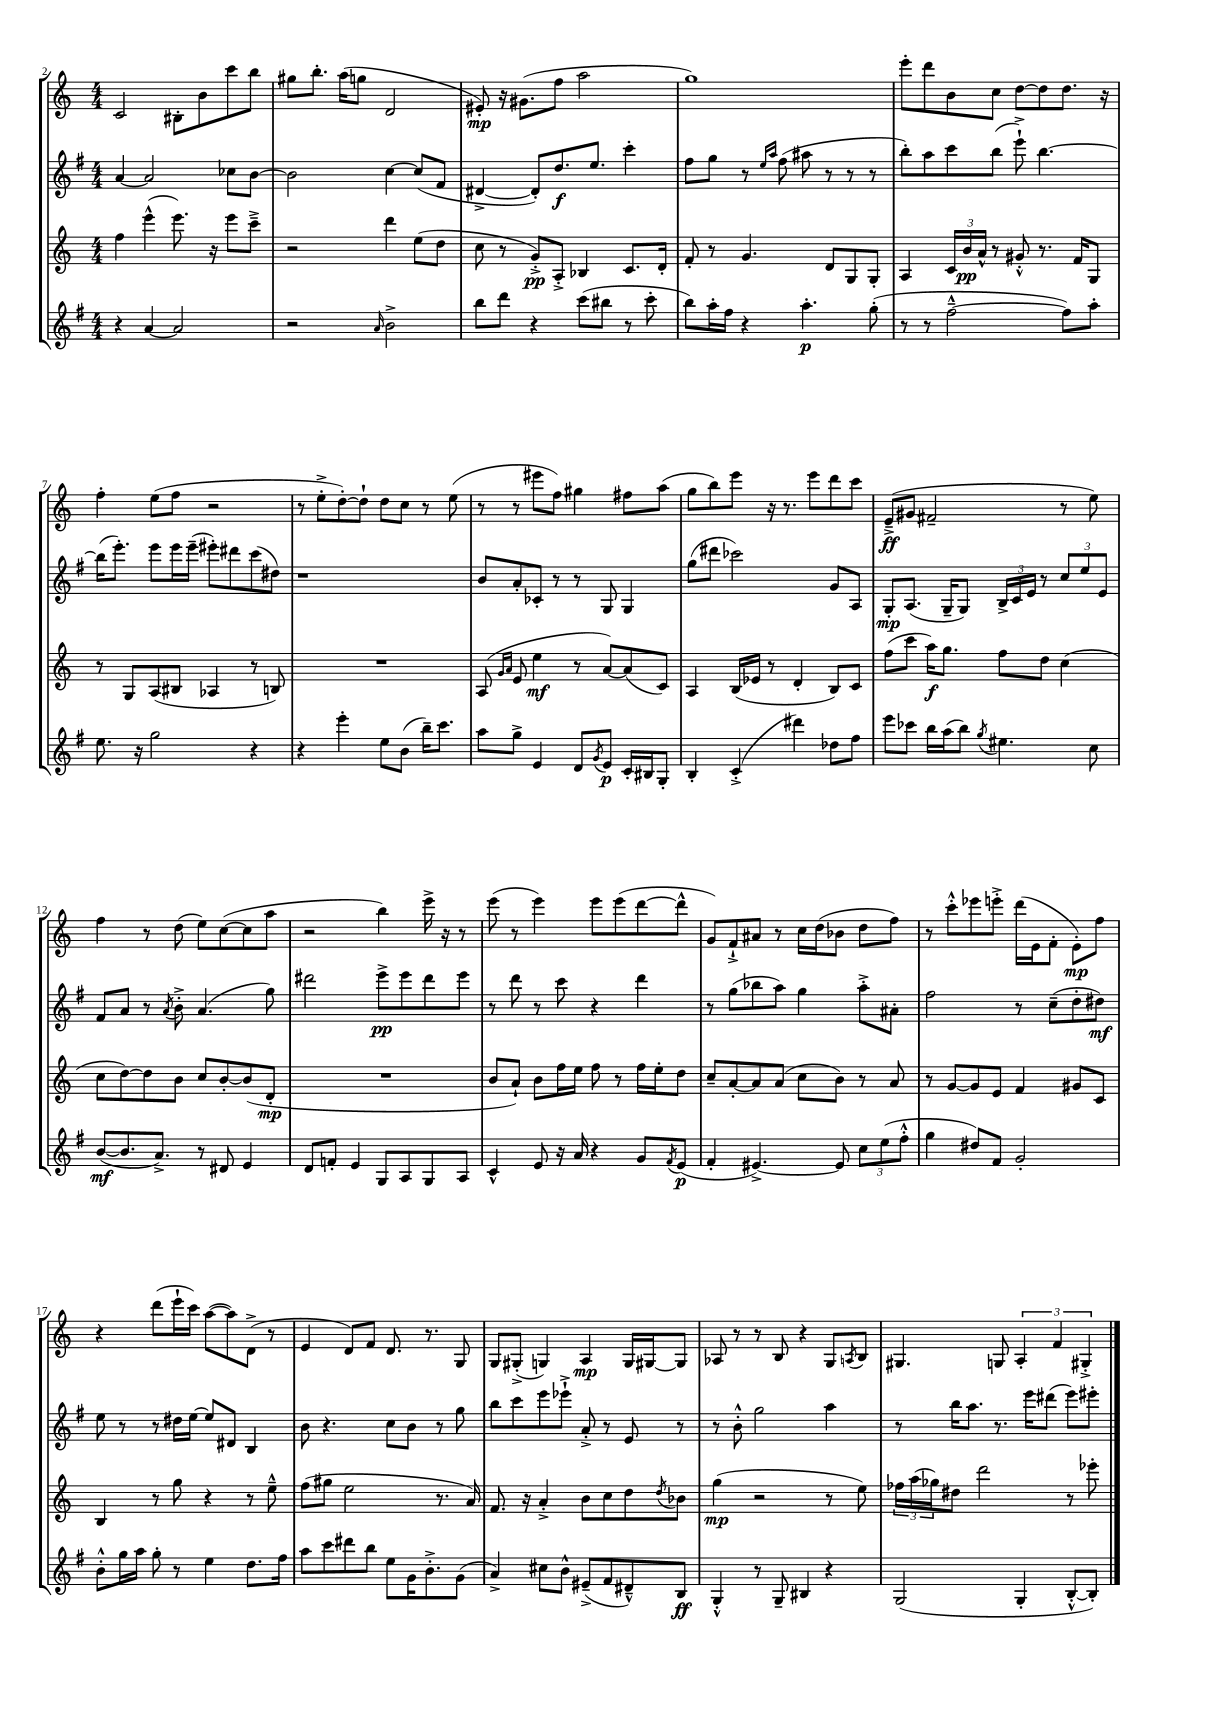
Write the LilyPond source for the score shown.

<<
\new StaffGroup <<
\new Staff = "s0" {
    \clef treble \key c \major \numericTimeSignature \time 4/4
    c'2 bis8-. b'8 c'''8 b''8 |
    gis''8 b''8.-. a''16( g''8 d'2 |
    eis'8-.\mp) r16 gis'8.( f''8 a''2 |
    g''1) |
    e'''8-. d'''8 b'8 c''8 d''8~ d''8 d''8. r16 |
    f''4-. e''8( f''8 r2 |
    r8 e''8-.-> d''8~-.) d''8-! d''8 c''8 r8 e''8( |
    r8 r8 eis'''8 f''8) gis''4 fis''8 a''8( |
    g''8 b''8) e'''8 r16 r8. e'''8 d'''8 c'''8 |
    e'8--->\ff( gis'8 fis'2-- r8 e''8) |
    f''4 r8 d''8( e''8) c''8~( c''8 a''8 |
    r2 b''4) e'''16-> r16 r8 |
    e'''8( r8 e'''4) e'''8 e'''8( d'''8~ d'''8-^ |
    g'8) f'8-!-> ais'8 r8 c''16 d''16( bes'8 d''8 f''8) |
    r8 c'''8-.-^ ees'''8 e'''8-.-> d'''16( e'16 f'8-. e'8-.\mp) f''8 |
    r4 d'''8( e'''16-! c'''16) a''8~( a''8) d'8->( r8 |
    e'4 d'8) f'8 d'8. r8. g8 |
    g8 gis8-.->( g4) a4\mp g16 gis16~ gis8 |
    aes8 r8 r8 b8 r4 g8 \acciaccatura { a8 } b8 |
    gis4. g8 \tuplet 3/2 { a4-. f'4 gis4-.-> } \bar "|." |
}
\new Staff = "s1" {
    \clef treble \key g \major \numericTimeSignature \time 4/4
    a'4~ a'2 ces''8 b'8~ |
    b'2 c''4~ c''8( fis'8 |
    dis'4~-> dis'8-.) d''8.\f e''8. c'''4-. |
    fis''8 g''8 r8 \grace { e''16 a''16 } fis''8( ais''8 r8 r8 r8 |
    b''8-.) a''8 c'''8 b''8( e'''8-!->) b''4.~ |
    b''16( e'''8.-.) e'''8 e'''16 e'''16--( eis'''8-.) dis'''8 c'''8( dis''8) |
    r1 |
    b'8 a'8-. ces'8-. r8 r8 g8 g4 |
    g''8( dis'''8 ces'''2) g'8 a8 |
    g8-.\mp a8.( g16-- g8) \tuplet 3/2 { b16-> c'16 e'16 } r8 \tuplet 3/2 { c''8 e''8 e'8 } |
    fis'8 a'8 r8 \acciaccatura { a'8 } b'8-.-> a'4.( g''8) |
    dis'''2 e'''8->\pp e'''8 dis'''8 e'''8 |
    r8 d'''8 r8 c'''8 r4 d'''4 |
    r8 g''8( bes''8 a''8) g''4 a''8-.-> ais'8-. |
    fis''2 r8 c''8--( d''8-. dis''8\mf) |
    e''8 r8 r8 dis''16 e''16~ e''8 dis'8 b4 |
    b'8 r4. c''8 b'8 r8 g''8 |
    b''8 c'''8 e'''8 ees'''8-!-> a'8-.-> r8 e'8 r8 |
    r8 b'8-.-^ g''2 a''4 |
    r8 b''16 a''8. r8. e'''16 dis'''8( e'''8) eis'''8-. \bar "|." |
}
\new Staff = "s2" {
    \clef treble \key c \major \numericTimeSignature \time 4/4
    f''4 e'''4-^( e'''8.) r16 e'''8 c'''8---> |
    r2 d'''4 e''8( d''8 |
    c''8 r8 g'8-.->\pp) a8-.-> bes4 c'8. d'16-. |
    f'8-. r8 g'4. d'8 g8 g8-. |
    a4 \tuplet 3/2 { c'16 b'16\pp a'16-^ } r8 gis'8-.-^ r8. f'16 g8 |
    r8 g8 a8( bis8 aes4 r8 b8) |
    R1 |
    a8( \grace { g'16 a'16 } e'8 e''4\mf r8 a'8~) a'8( c'8) |
    a4 b16( ees'16 r8 d'4-. b8) c'8 |
    f''8( c'''8 a''16\f) g''8. f''8 d''8 c''4( |
    c''8 d''8~) d''8 b'8 c''8 b'8~-. b'8( d'8-.\mp |
    R1 |
    b'8 a'8-!) b'8 f''16 e''16 f''8 r8 f''16 e''16-. d''8 |
    c''8-- a'8~-. a'8 a'8( c''8 b'8) r8 a'8 |
    r8 g'8~ g'8 e'8 f'4 gis'8 c'8 |
    b4 r8 g''8 r4 r8 e''8---^ |
    f''8( gis''8 e''2 r8. a'16) |
    f'8. r16 a'4-.-> b'8 c''8 d''8 \acciaccatura { d''8 } bes'8 |
    g''4\mp( r2 r8 e''8) |
    \tuplet 3/2 { fes''16 a''16( ges''16) } dis''8 d'''2 r8 ees'''8-. \bar "|." |
}
\new Staff = "s3" {
    \clef treble \key g \major \numericTimeSignature \time 4/4
    r4 a'4~ a'2 |
    r2 \grace { a'16 } b'2-> |
    b''8 d'''8 r4 c'''8( bis''8 r8 c'''8-. |
    b''8) a''16-. fis''16 r4 a''4.-.\p g''8-.( |
    r8 r8 fis''2~---^ fis''8) a''8-. |
    e''8. r16 g''2 r4 |
    r4 e'''4-. e''8 b'8( b''16--) c'''8. |
    a''8 g''8-> e'4 d'8 \acciaccatura { g'8 } e'8\p c'16-. bis16 g8-. |
    b4-. c'4-.->( dis'''4) des''8 fis''8 |
    e'''8 ces'''8 b''16 a''16( b''8) \acciaccatura { g''8 } eis''4. c''8 |
    b'8~\mf( b'8. a'8.->) r8 dis'8 e'4 |
    d'8 f'8-. e'4 g8 a8 g8 a8 |
    c'4-^ e'8 r16 a'16 r4 g'8 \acciaccatura { fis'8 } e'8\p( |
    fis'4-. eis'4.~->) eis'8 \tuplet 3/2 { c''8 e''8( fis''8-.-^ } |
    g''4 dis''8) fis'8 g'2-. |
    b'8-.-^ g''16 a''16 g''8-. r8 e''4 d''8. fis''16 |
    a''8 c'''8 dis'''8 b''8 e''8 g'16 b'8.-.-> g'8( |
    a'4->) cis''8 b'8-^ eis'8--->( fis'8 dis'8---^) b8\ff |
    g4-.-^ r8 g8-- bis4 r4 |
    g2( g4-. b8~-.-^ b8-.) \bar "|." |
}
>>
>>
\layout { \context { \Score currentBarNumber = #2 } }
